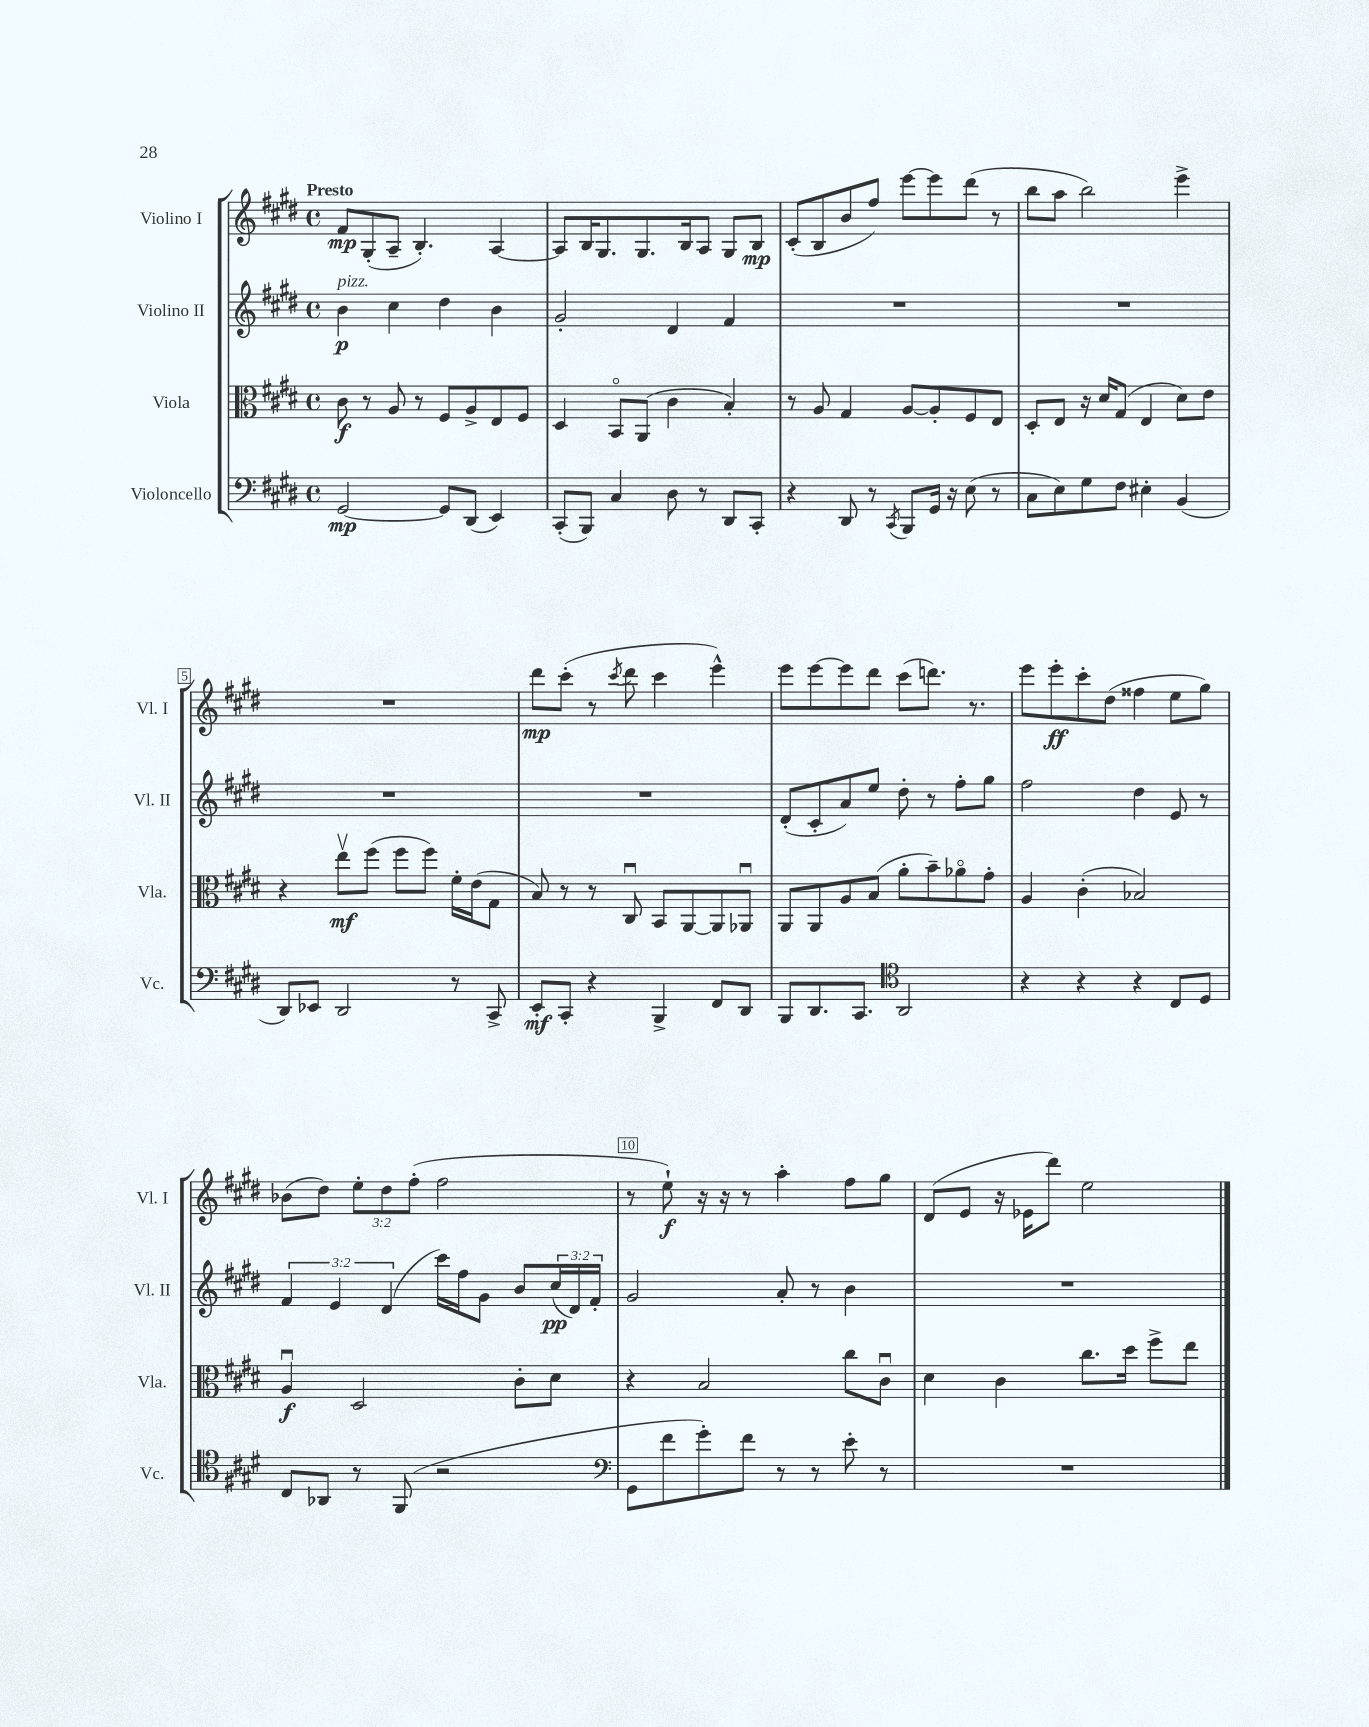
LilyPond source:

<<
\new StaffGroup <<
\new Staff = "s0" \with { instrumentName = "Violino I" shortInstrumentName = "Vl. I" } {
    \clef treble \key e \major \defaultTimeSignature \time 4/4 \override Staff.TupletNumber.text = #tuplet-number::calc-fraction-text \tempo "Presto"
    fis'8\mp gis8-.( a8-- b4.-.) a4~ |
    a8 b16 gis8. gis8. b16 a8 gis8 b8\mp |
    cis'8-.( b8 b'8 fis''8) e'''8~ e'''8 dis'''8( r8 |
    b''8 a''8 b''2) e'''4-> |
    R1 |
    dis'''8\mp cis'''8-.( r8 \acciaccatura { cis'''8 } dis'''8 cis'''4 e'''4-^) |
    e'''8 e'''8~ e'''8 dis'''8 cis'''8( d'''8.) r8. |
    e'''8 e'''8-.\ff cis'''8-. dis''8( fisis''4 e''8 gis''8) |
    bes'8( dis''8) \tuplet 3/2 { e''8-. dis''8 fis''8-.( } fis''2 |
    r8 e''8-!\f) r16 r16 r8 a''4-. fis''8 gis''8 |
    dis'8( e'8 r16 ees'16 dis'''8) e''2 \bar "|." |
}
\new Staff = "s1" \with { instrumentName = "Violino II" shortInstrumentName = "Vl. II" } {
    \clef treble \key e \major \defaultTimeSignature \time 4/4 \override Staff.TupletNumber.text = #tuplet-number::calc-fraction-text
    b'4\p^\markup { \italic "pizz." } cis''4 dis''4 b'4 |
    gis'2-. dis'4 fis'4 |
    R1 |
    R1 |
    R1 |
    R1 |
    dis'8-.( cis'8-. a'8) e''8 dis''8-. r8 fis''8-. gis''8 |
    fis''2 dis''4 e'8 r8 |
    \tuplet 3/2 { fis'4 e'4 dis'4( } cis'''16) fis''16 gis'8 b'8 \tuplet 3/2 { cis''16\pp( dis'16) fis'16-. } |
    gis'2 a'8-. r8 b'4 |
    R1 \bar "|." |
}
\new Staff = "s2" \with { instrumentName = "Viola" shortInstrumentName = "Vla." } {
    \clef alto \key e \major \defaultTimeSignature \time 4/4
    cis'8\f r8 a8 r8 fis8 a8-> e8 fis8 |
    dis4 b,8\flageolet a,8( cis'4 b4-.) |
    r8 a8 gis4 a8~ a8-. fis8 e8 |
    dis8-. e8 r16 dis'16 gis8( e4 dis'8) e'8 |
    r4 e''8\upbow\mf fis''8( fis''8 fis''8) fis'16-. e'16( gis8 |
    b8) r8 r8 cis8\downbow b,8 a,8~ a,8 aes,8\downbow |
    a,8 a,8 a8 b8( a'8-. b'8--) aes'8\flageolet gis'8-. |
    a4 cis'4-.( bes2) |
    a4\downbow\f dis2 cis'8-. dis'8 |
    r4 b2 cis''8 cis'8\downbow |
    dis'4 cis'4 cis''8. dis''16 fis''8-> e''8 \bar "|." |
}
\new Staff = "s3" \with { instrumentName = "Violoncello" shortInstrumentName = "Vc." } {
    \clef bass \key e \major \defaultTimeSignature \time 4/4
    gis,2~\mp gis,8 dis,8( e,4) |
    cis,8-.( b,,8) cis4 dis8 r8 dis,8 cis,8-. |
    r4 dis,8 r8 \acciaccatura { cis,8 } b,,8 gis,16 r16 e8( r8 |
    cis8 e8) gis8 fis8 eis4-. b,4( |
    dis,8) ees,8 dis,2 r8 cis,8-> |
    e,8-.\mf cis,8-. r4 b,,4-> fis,8 dis,8 |
    b,,8 dis,8. cis,8. \clef tenor a,2 |
    r4 r4 r4 cis8 dis8 |
    cis8 aes,8 r8 fis,8( r2 |
    \clef bass gis,8 fis'8 gis'8-.) fis'8 r8 r8 e'8-. r8 |
    R1 \bar "|." |
}
>>
>>
\layout { \context { \Score \override BarNumber.break-visibility = ##(#f #t #t) barNumberVisibility = #(every-nth-bar-number-visible 5) \override BarNumber.stencil = #(make-stencil-boxer 0.1 0.3 ly:text-interface::print) } }
